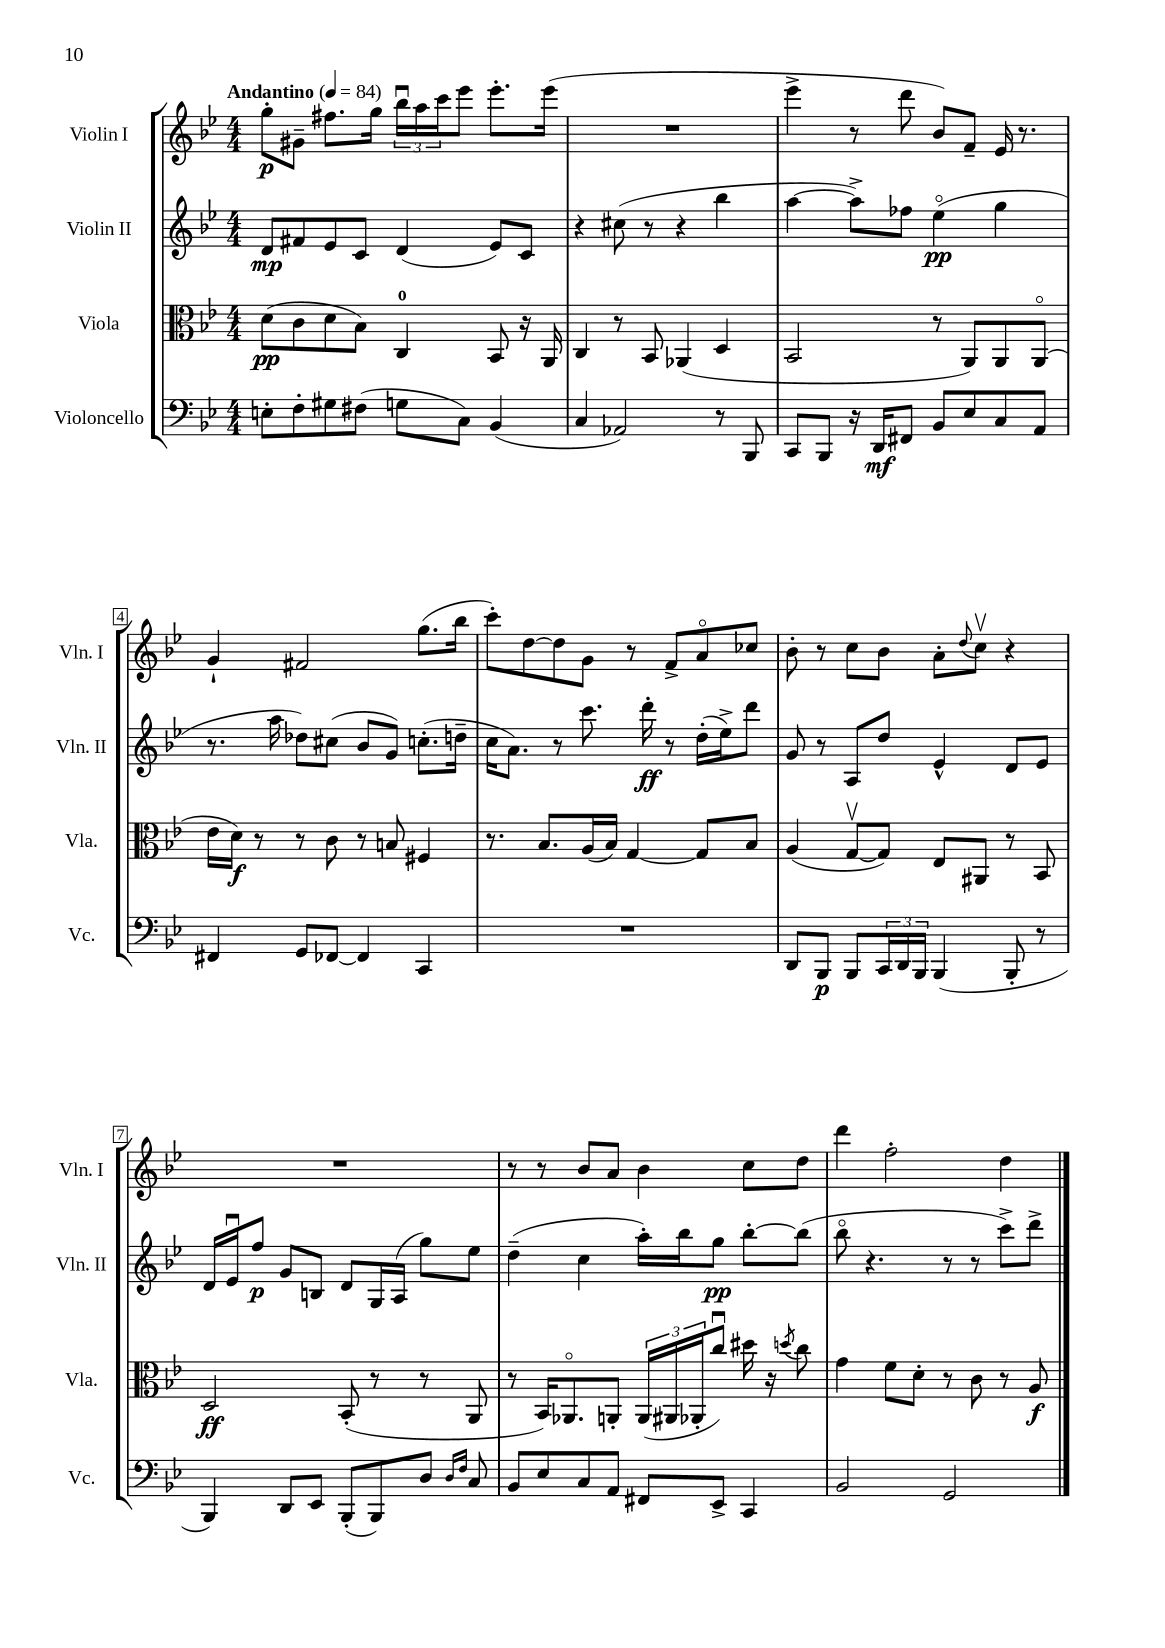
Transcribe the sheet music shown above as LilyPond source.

<<
\new StaffGroup <<
\new Staff = "s0" \with { instrumentName = "Violin I" shortInstrumentName = "Vln. I" } {
    \clef treble \key bes \major \numericTimeSignature \time 4/4 \tempo "Andantino" 4 = 84
    g''8-.\p gis'8-- fis''8. g''16 \tuplet 3/2 { bes''16\downbow a''16 c'''16 } ees'''8 ees'''8.-. ees'''16( |
    R1 |
    ees'''4-> r8 d'''8 bes'8) f'8-- ees'16 r8. |
    g'4-! fis'2 g''8.( bes''16 |
    c'''8-.) d''8~ d''8 g'8 r8 f'8-> a'8\flageolet ces''8 |
    bes'8-. r8 c''8 bes'8 a'8-. \appoggiatura { d''8 } c''8\upbow r4 |
    R1 |
    r8 r8 bes'8 a'8 bes'4 c''8 d''8 |
    d'''4 f''2-. d''4 \bar "|." |
}
\new Staff = "s1" \with { instrumentName = "Violin II" shortInstrumentName = "Vln. II" } {
    \clef treble \key bes \major \numericTimeSignature \time 4/4
    d'8\mp fis'8 ees'8 c'8 d'4( ees'8) c'8 |
    r4 cis''8( r8 r4 bes''4 |
    a''4~ a''8->) fes''8 ees''4\flageolet\pp( g''4 |
    r8. a''16 des''8) cis''8( bes'8 g'8) c''8.-.( d''16-- |
    c''16 a'8.) r8 c'''8. d'''16-.\ff r8 d''16-.( ees''16->) d'''8 |
    g'8 r8 a8 d''8 ees'4-^ d'8 ees'8 |
    d'16 ees'16\downbow f''8\p g'8 b8 d'8 g16 a16( g''8) ees''8 |
    d''4--( c''4 a''16-.) bes''16 g''8\pp bes''8~-. bes''8( |
    bes''8\flageolet r4. r8 r8 c'''8->) d'''8-> \bar "|." |
}
\new Staff = "s2" \with { instrumentName = "Viola" shortInstrumentName = "Vla." } {
    \clef alto \key bes \major \numericTimeSignature \time 4/4
    d'8\pp( c'8 d'8 bes8) c4-0 bes,8 r16 a,16 |
    c4 r8 bes,8 aes,4( d4 |
    bes,2 r8 a,8) a,8 a,8\flageolet( |
    ees'16 d'16\f) r8 r8 c'8 r8 b8 fis4 |
    r8. bes8. a16( bes16) g4~ g8 bes8 |
    a4( g8~\upbow g8) ees8 ais,8 r8 bes,8 |
    d2\ff bes,8-.( r8 r8 a,8 |
    r8 bes,16) aes,8.\flageolet a,8-. \tuplet 3/2 { a,16( ais,16 aes,16-. } c''8\downbow) dis''16 r16 \acciaccatura { d''8 } c''8 |
    g'4 f'8 d'8-. r8 c'8 r8 a8\f \bar "|." |
}
\new Staff = "s3" \with { instrumentName = "Violoncello" shortInstrumentName = "Vc." } {
    \clef bass \key bes \major \numericTimeSignature \time 4/4
    e8-. f8-. gis8 fis8( g8 c8) bes,4( |
    c4 aes,2) r8 bes,,8 |
    c,8 bes,,8 r16 d,16\mf fis,8 bes,8 ees8 c8 a,8 |
    fis,4 g,8 fes,8~ fes,4 c,4 |
    R1 |
    d,8 bes,,8\p bes,,8 \tuplet 3/2 { c,16 d,16 bes,,16 } bes,,4( bes,,8-. r8 |
    bes,,4) d,8 ees,8 bes,,8-.( bes,,8) d8 \grace { d16 f16 } c8 |
    bes,8 ees8 c8 a,8 fis,8 ees,8-> c,4 |
    bes,2 g,2 \bar "|." |
}
>>
>>
\layout { \context { \Score \override BarNumber.stencil = #(make-stencil-boxer 0.1 0.3 ly:text-interface::print) } }
